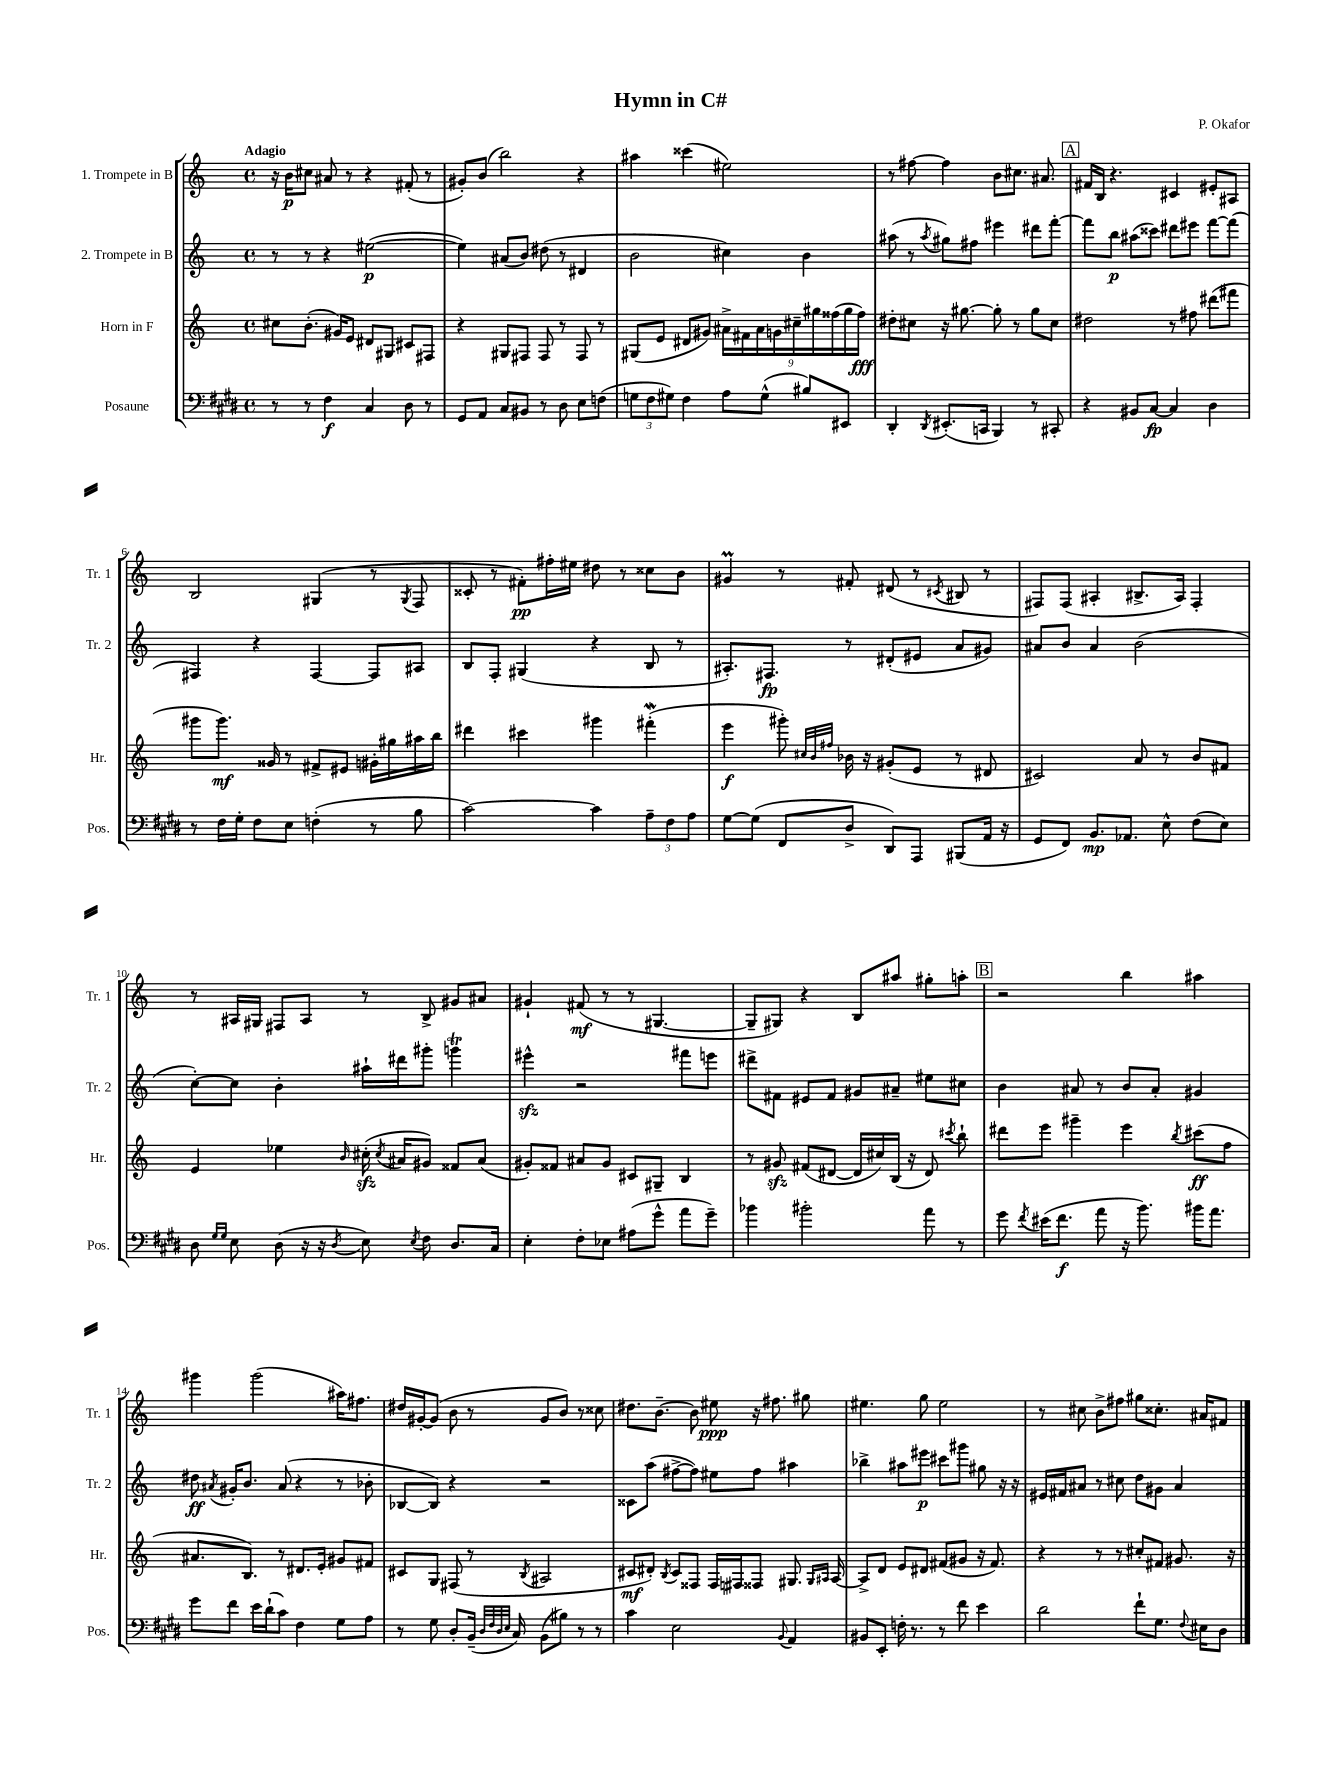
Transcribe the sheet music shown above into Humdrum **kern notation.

**kern	**dynam	**kern	**dynam	**kern	**dynam	**kern	**dynam
*part4	*part4	*part3	*part3	*part2	*part2	*part1	*part1
*staff4	*staff4	*staff3	*staff3	*staff2	*staff2	*staff1	*staff1
*I"Posaune	*	*I"Horn in F	*	*I"2. Trompete in B	*	*I"1. Trompete in B	*
*I'Pos.	*	*I'Hr.	*	*I'Tr. 2	*	*I'Tr. 1	*
*clefF4	*	*clefG2	*	*clefG2	*	*clefG2	*
*k[f#c#g#d#]	*	*k[]	*	*k[]	*	*k[]	*
*M4/4	*	*M4/4	*	*M4/4	*	*M4/4	*
*met(c)	*	*met(c)	*	*met(c)	*	*met(c)	*
=1	=1	=1	=1	=1	=1	=1	=1
!	!	!	!	!	!	!LO:TX:a:B:t=Adagio	!
8r	.	8cc#X\L	.	8r	.	16r	.
.	.	.	.	.	.	16b\KL	p
8r	.	(8.b'\J	.	8r	.	8cc#X\J	.
4F#\	f	.	.	4r	.	8a#X/	.
.	.	16g#X/KL)	.	.	.	.	.
.	.	8e/J	.	.	.	8r	.
4C#/	.	8d#X/L	.	([2ee#X\	p	4r	.
.	.	8G#X/J	.	.	.	.	.
8D#\	.	8c#X/L	.	.	.	(8f#X'/	.
8r	.	8F#X/J	.	.	.	8r	.
=2	=2	=2	=2	=2	=2	=2	=2
8GG#/L	.	4r	.	4ee#\])	.	8g#X'/L)	.
8AA/J	.	.	.	.	.	(8b/J	.
8C#/L	.	8G#X/L	.	(8a#X/L	.	2bb\)	.
8BB#X/J	.	8F#X/J	.	8b/J)	.	.	.
8r	.	8F#/	.	(8dd#X\	.	.	.
8D#\	.	8r	.	8r	.	.	.
8E\L	.	8F#/	.	4d#X/	.	4r	.
(8Fn\J	.	8r	.	.	.	.	.
=3	=3	=3	=3	=3	=3	=3	=3
12Gn\L	.	(8G#X/L	.	2b\	.	4aa#X\	.
12F#\	.	.	.	.	.	.	.
.	.	8e/J	.	.	.	.	.
12G#X\J)	.	.	.	.	.	.	.
4F#\	.	8d#X/L	.	.	.	(4ccc##X\	.
.	.	8g#X/J)	.	.	.	.	.
8A\L	.	18a#X^\LL	.	4cc#X\)	.	2ee#X\)	.
.	.	18f#X\	.	.	.	.	.
.	.	18a#\	.	.	.	.	.
(8G#^^\J	.	.	.	.	.	.	.
.	.	18gn\	.	.	.	.	.
.	.	18cc#X~\	.	.	.	.	.
8B#X/L)	.	.	.	4b\	.	.	.
.	.	18gg#X\	.	.	.	.	.
.	.	(18ff##X\	.	.	.	.	.
8EE#X/J	.	.	.	.	.	.	.
.	.	18gg#\	.	.	.	.	.
.	.	18ff##\JJ)	fff	.	.	.	.
=4	=4	=4	=4	=4	=4	=4	=4
4DD#'/	.	8dd#X'\L	.	(8aa#X\	.	8r	.
.	.	8cc#X\J	.	8r	.	[8ff#X\	.
8qDD#/	.	.	.	8qaa#/	.	.	.
(8.EE#X'/L	.	16r	.	8gg#X\L)	.	4ff#\]	.
.	.	[8.gg#X\	.	.	.	.	.
.	.	.	.	8ff#X\J	.	.	.
16CCn/Jk	.	.	.	.	.	.	.
4BBB/)	.	8gg#'\]	.	4eee#X\	.	8b\L	.
.	.	8r	.	.	.	8.cc#X\J	.
8r	.	8gg#\L	.	8ddd#X\L	.	.	.
.	.	.	.	.	.	8.a#X/	.
8CC#X'/	.	8cc#\J	.	[8fff'\J	.	.	.
!!LO:REH:place=s1:t=A
=5	=5	=5	=5	=5	=5	=5	=5
4r	.	2dd#X\	.	8fff\L]	.	16f#X/LL	.
.	.	.	.	.	.	16B/JJ	.
.	.	.	.	8bb\J	p	4.r	.
8BB#X/L	.	.	.	(8aa#X\L	.	.	.
[8C#/J	fp	.	.	8ccc##X\J)	.	.	.
4C#/]	.	8r	.	8ddd#X\L	.	4c#X/	.
.	.	8ff#X\	.	8eee#X\J	.	.	.
4D#\	.	(8ddd#X\L	.	[8fff\L	.	8e#X'/L	.
.	.	8fff#X\J	.	(8fff\J]	.	8A#X/J	.
!!LO:LB:g=z
=6	=6	=6	=6	=6	=6	=6	=6
8r	.	8ggg#X\L	.	4F#X/)	.	2B/	.
16F#\LL	.	8.ggg#\J)	mf	.	.	.	.
16G#'\JJ	.	.	.	.	.	.	.
8F#\L	.	.	.	4r	.	.	.
.	.	16g##X/	.	.	.	.	.
8E\J	.	8r	.	.	.	.	.
(4Fn'\	.	8f#X^/L	.	[4F#/	.	(4G#X/	.
.	.	8e#X/J	.	.	.	.	.
8r	.	16g#X'\LL	.	8F#/L]	.	8r	.
.	.	16gg#X\	.	.	.	.	.
.	.	.	.	.	.	8qG#/	.
8B\	.	16aa#X\	.	8A#X/J	.	8F/	.
.	.	16bb\JJ	.	.	.	.	.
=7	=7	=7	=7	=7	=7	=7	=7
[2c#\)	.	4ddd#X\	.	8B/L	.	8c##X'/	.
.	.	.	.	8F'/J	.	8r	.
.	.	4ccc#X\	.	(4G#X/	.	8f#X'\L)	pp
.	.	.	.	.	.	16ff#X'\L	.
.	.	.	.	.	.	16ee#X\JJ	.
4c#\]	.	4ggg#X\	.	4r	.	8dd#X\	.
.	.	.	.	.	.	8r	.
12A~\L	.	(4fff#XW'\	.	8B/	.	8cc##X\L	.
12F#\	.	.	.	.	.	.	.
.	.	.	.	8r	.	8b\J	.
12A\J	.	.	.	.	.	.	.
=8	=8	=8	=8	=8	=8	=8	=8
[8G#\L	.	4eee\	f	8.A#X'/L)	.	4g#Xm/	.
(8G#\J]	.	.	.	.	.	.	.
.	.	.	.	8.F#X/J	fp	.	.
8FF#/L	.	8ggg#X'\)	.	.	.	8r	.
.	.	32qqcc#X/LLL	.	.	.	.	.
.	.	32qqb/	.	.	.	.	.
.	.	32qqff#X/JJJ	.	.	.	.	.
8D#^/J	.	16b-X\	.	8r	.	8f#X'/	.
.	.	16r	.	.	.	.	.
8DD#/L)	.	(8g#X'/L	.	(8d#X'/L	.	(8d#X/	.
8AAA/J	.	8e/J	.	8e#X/J	.	8r	.
.	.	.	.	.	.	8qc#X/	.
(8BBB#X/L	.	8r	.	8a/L	.	8B#X/	.
16AA/Jk	.	8d#X/	.	8g#X/J)	.	8r	.
16r	.	.	.	.	.	.	.
=9	=9	=9	=9	=9	=9	=9	=9
8GG#/L	.	2c#X/)	.	8a#X/L	.	8F#X/L)	.
8FF#/J)	.	.	.	8b/J	.	(8F#/J	.
8.BB/L	mp	.	.	4a#/	.	4A#X'/	.
8.AA-X/J	.	.	.	.	.	.	.
.	.	8a/	.	(2b\	.	8.B#X^/L	.
8E^^\	.	8r	.	.	.	.	.
.	.	.	.	.	.	16A#/Jk)	.
(8F#\L	.	8b/L	.	.	.	4F#'/	.
8E\J)	.	8f#X/J	.	.	.	.	.
!!LO:LB:g=z
=10	=10	=10	=10	=10	=10	=10	=10
8D#\	.	4e/	.	[8cc'\L)	.	8r	.
16qqG#/LL	.	.	.	.	.	.	.
16qqG#/JJ	.	.	.	.	.	.	.
8E\	.	.	.	8cc\J]	.	16A#X/LL	.
.	.	.	.	.	.	16G#X/JJ	.
(8D#\	.	4ee-X\	.	4b'\	.	8F#X/L	.
16r	.	.	.	.	.	8A#/J	.
16r	.	.	.	.	.	.	.
8qD#/	.	16qqb/	.	.	.	.	.
8E\)	.	(16cc#Xzz'\	.	16aa#X`\LL	.	8r	.
.	.	8qcc#/	.	.	.	.	.
.	.	16a#X/KL	.	16ddd#X\J	.	.	.
8qE/	.	.	.	.	.	.	.
8F#\	.	8g#X/J)	.	8ggg#X'\J	.	8B^/	.
8.D#/L	.	8f##X/L	.	4gggnT\	.	8g#X/L	.
.	.	(8a#/J	.	.	.	8a#X/J	.
16C#/Jk	.	.	.	.	.	.	.
=11	=11	=11	=11	=11	=11	=11	=11
4E'\	.	8g#X'/L)	.	4eee#Xzz^^\	.	4g#X`/	.
.	.	8f##X/J	.	.	.	.	.
8F#'\L	.	8a#X/L	.	2r	.	(8f#X/	mf
8E-X\J	.	8g#/J	.	.	.	8r	.
(8A#X\L	.	8c#X/L	.	.	.	8r	.
8g#^^\J	.	8G#X~/J	.	.	.	[4.G#X/	.
8a\L	.	4B/	.	8fff#X\L	.	.	.
8g#~\J)	.	.	.	8eeen\J	.	.	.
=12	=12	=12	=12	=12	=12	=12	=12
4b-X\	.	8r	.	8ddd#X^\L	.	8G#~/L]	.
.	.	8g#Xzz/	.	8f#X\J	.	8G#X/J)	.
2b#X'\	.	(8f#X/L	.	8e#X/L	.	4r	.
.	.	[8d#X/J	.	8f#/J	.	.	.
.	.	16d#/LL]	.	8g#X/L	.	8B/L	.
.	.	16cc#X/)	.	.	.	.	.
.	.	(16B/JJ	.	8a#X~/J	.	8aa#X/J	.
.	.	16r	.	.	.	.	.
8a\	.	8d#/)	.	8ee#X\L	.	8gg#X'\L	.
.	.	8qccc#X/	.	.	.	.	.
8r	.	8bb`\	.	8cc#X\J	.	8aan'\J	.
!!LO:REH:place=s1:t=B
=13	=13	=13	=13	=13	=13	=13	=13
8g#\	.	8ddd#X\L	.	4b\	.	2r	.
8qf#/	.	.	.	.	.	.	.
(16e#X\KL	.	8eee\J	.	.	.	.	.
8.f#\J	f	.	.	.	.	.	.
.	.	4ggg#X~\	.	8a#X/	.	.	.
8a\	.	.	.	8r	.	.	.
16r	.	4eee\	.	8b/L	.	4bb\	.
8.b\)	.	.	.	.	.	.	.
.	.	.	.	8a#'/J	.	.	.
.	.	8qbb/	.	.	.	.	.
16b#X\KL	.	(8ccc#X\L	ff	4g#X/	.	4aa#X\	.
8.a\J	.	.	.	.	.	.	.
.	.	8ff\J	.	.	.	.	.
!!LO:LB:g=z
=14	=14	=14	=14	=14	=14	=14	=14
8g#\L	.	8.a#X/L	.	8dd#X\	ff	4ggg#X\	.
.	.	.	.	8qa#X/	.	.	.
8f#\J	.	.	.	16g#X'/KL	.	.	.
.	.	8.B/J)	.	8.b/J	.	.	.
16e\LL	.	.	.	.	.	(2ggg#\	.
(16d#`\J	.	.	.	.	.	.	.
8c#\J)	.	8r	.	(8a#/	.	.	.
4F#\	.	8.d#X/L	.	4r	.	.	.
.	.	16e'/Jk	.	.	.	.	.
8G#\L	.	8g#X/L	.	8r	.	16aa#X\KL)	.
.	.	.	.	.	.	8.ff#X\J	.
8A\J	.	8f#X/J	.	8b-X'\	.	.	.
=15	=15	=15	=15	=15	=15	=15	=15
8r	.	8c#X/L	.	[8B-X/L	.	16dd#X/LL	.
.	.	.	.	.	.	[16g#X'/J	.
8G#\	.	8G/J	.	8B-/J])	.	(8g#/J]	.
8D#'/L	.	(8F#X/	.	4r	.	8b\	.
(16BB~/Jk	.	8r	.	.	.	8r	.
32qqD#/LLL	.	.	.	.	.	.	.
32qqF#/	.	.	.	.	.	.	.
32qqD#/	.	.	.	.	.	.	.
32qqE/JJJ	.	.	.	.	.	.	.
16C#/)	.	.	.	.	.	.	.
.	.	8qB/	.	.	.	.	.
(8BB\L	.	2A#X/	.	2r	.	8g#/L	.
8B#X\J)	.	.	.	.	.	8b/J)	.
8r	.	.	.	.	.	8r	.
8r	.	.	.	.	.	8cc##X\	.
=16	=16	=16	=16	=16	=16	=16	=16
4c#\	.	8c#X/L	mf	8c##X\L	.	8.dd#X\L	.
.	.	8d#X'/J)	.	(8aa\J	.	.	.
.	.	.	.	.	.	[8.b~\J	.
.	.	8qB/	.	.	.	.	.
2E\	.	8c#/L	.	[8ff#X^\L	.	.	.
.	.	8F##X/J	.	8ff#\J])	.	8b\]	.
.	.	16F##/LL	.	8ee#X\L	.	8ee#X\	ppp
.	.	16F#X/J	.	.	.	.	.
.	.	8F##X/J	.	8ff#\J	.	16r	.
.	.	.	.	.	.	8.ff#X\	.
8qqBB/	.	.	.	.	.	.	.
4AA/	.	8.G#X/	.	4aa#X\	.	.	.
.	.	.	.	.	.	8gg#X\	.
.	.	16qqG#/LL	.	.	.	.	.
.	.	16qqA#X/JJ	.	.	.	.	.
.	.	[16A#/	.	.	.	.	.
=17	=17	=17	=17	=17	=17	=17	=17
8BB#X/L	.	8A#^/L]	.	4bb-X^\	.	4.ee#X\	.
8EE'/J	.	8d/J	.	.	.	.	.
16Fn'\	.	8e/L	.	8aa#X\L	.	.	.
8.r	.	.	.	.	.	.	.
.	.	8d#X/J	.	8eee#X\J	p	8gg\	.
8r	.	(8f#X/L	.	8ccc#X\L	.	2ee#\	.
8f#\	.	8g#X/J	.	8ggg#X\J	.	.	.
4e\	.	16r	.	8gg#X\	.	.	.
.	.	8.f#/)	.	.	.	.	.
.	.	.	.	16r	.	.	.
.	.	.	.	16r	.	.	.
=18	=18	=18	=18	=18	=18	=18	=18
2d#\	.	4r	.	16e#X/LL	.	8r	.
.	.	.	.	16f#X/J	.	.	.
.	.	.	.	8a#X/J	.	8cc#X\	.
.	.	8r	.	8r	.	8b^\L	.
.	.	8r	.	8cc#X\	.	8ff#X\J	.
8f#`\L	.	8cc#X'/L	.	8dd\L	.	8gg#X\L	.
8.G#\J	.	8f#X/J	.	8g#X\J	.	8.cc##X'\J	.
.	.	8.g#X/	.	4a#/	.	.	.
8qqF#/	.	.	.	.	.	.	.
16E#X\KL	.	.	.	.	.	16a#X/KL	.
8D#\J	.	.	.	.	.	8f#X/J	.
.	.	16r	.	.	.	.	.
==	==	==	==	==	==	==	==
*-	*-	*-	*-	*-	*-	*-	*-
